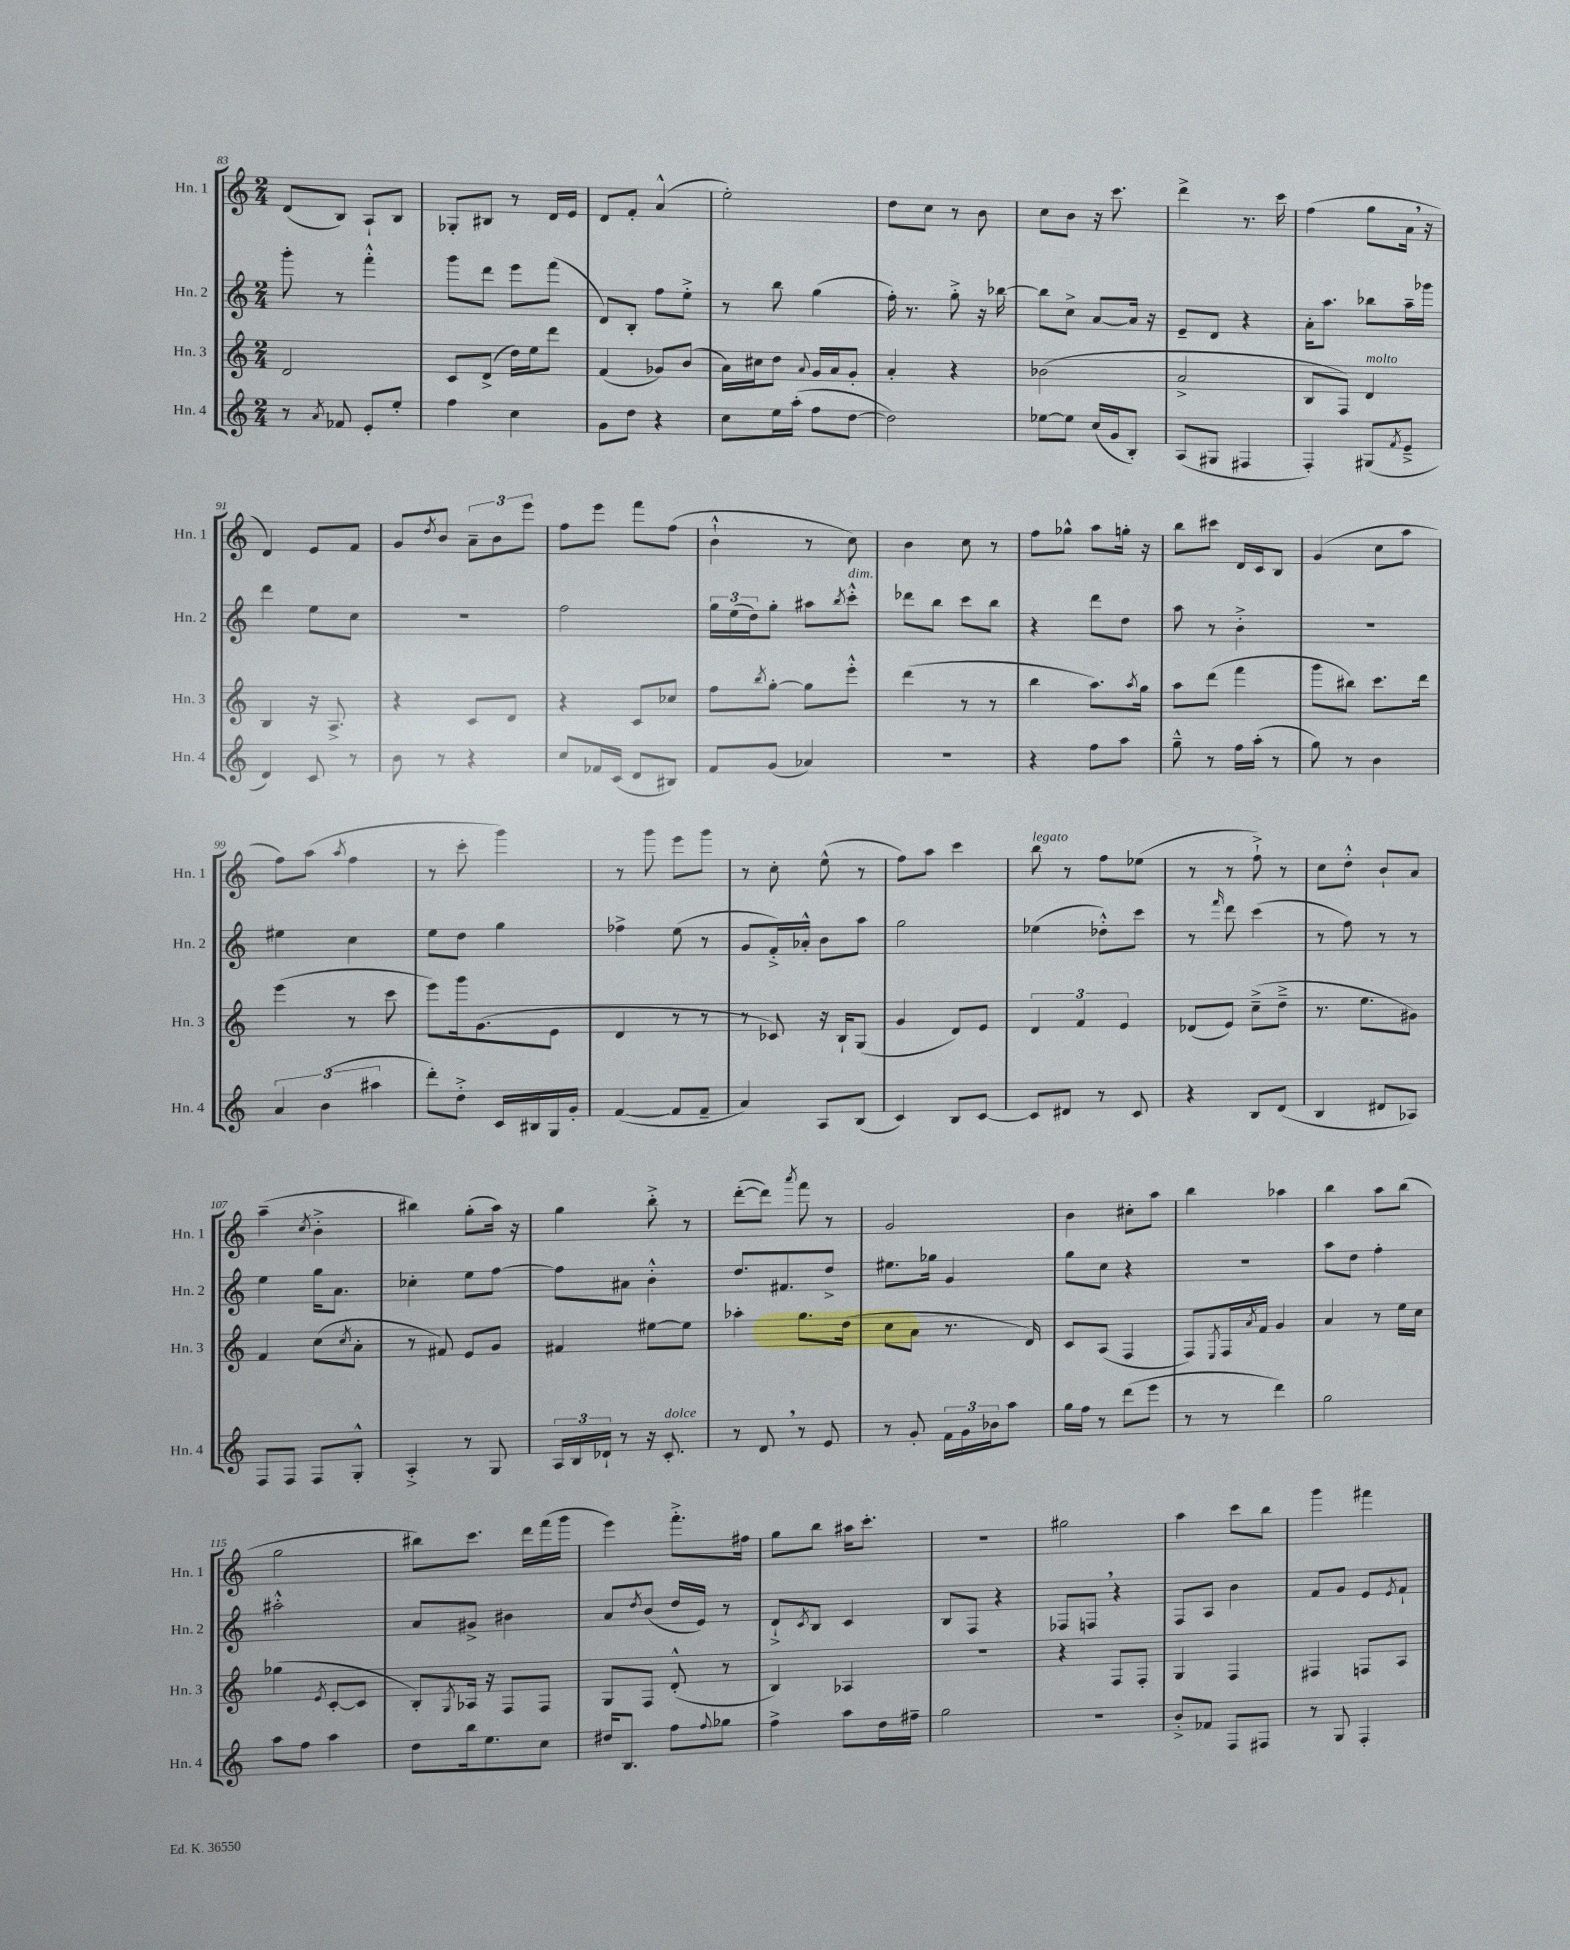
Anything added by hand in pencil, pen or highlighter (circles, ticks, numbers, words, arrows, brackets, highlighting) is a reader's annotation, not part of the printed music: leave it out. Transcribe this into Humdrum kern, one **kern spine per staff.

**kern	**kern	**kern	**kern
*part4	*part3	*part2	*part1
*staff4	*staff3	*staff2	*staff1
*I"Hn. 4	*I"Hn. 3	*I"Hn. 2	*I"Hn. 1
*I'Hn. 4	*I'Hn. 3	*I'Hn. 2	*I'Hn. 1
*clefG2	*clefG2	*clefG2	*clefG2
*k[]	*k[]	*k[]	*k[]
*M2/4	*M2/4	*M2/4	*M2/4
=83	=83	=83	=83
8r	2d/	8ggg'\	(8d/L
8qa/	.	.	.
8f-X/	.	8r	8B/J)
8e'/L	.	4fff'^^\	8A`/L
8ee'/J	.	.	8B/J
=84	=84	=84	=84
4ff\	8c/L	8ggg\L	8G-X'/L
.	(8d^/J	8ddd\J	8B#X/J
4cc\	16dd\LL)	8eee\L	8r
.	16ee\J	.	.
.	8ddd\J	(8fff\J	16d/LL
.	.	.	16e/JJ
=85	=85	=85	=85
8g\L	(4f/	8d/L)	8d/L
8dd\J	.	8B'/J	8f'/J
4r	8g-X/L)	8ff\L	(4a^^/
.	(8b/J	8ee'^\J	.
=86	=86	=86	=86
8cc\L	16a\LL)	8r	2ee'\)
.	16cc#X\J	.	.
16ee\L	8dd\J	8bb\	.
(16aa'\JJ	.	.	.
.	8qqa/	.	.
8ff\L	16g/LL	(4gg\	.
.	16a/J	.	.
[8dd\J	8g'/J	.	.
=87	=87	=87	=87
2dd\])	4a'/	16ff'\)	8dd\L
.	.	8.r	.
.	.	.	8cc\J
.	4r	8gg'^\	8r
.	.	16r	8b\
.	.	[16bb-X\	.
=88	=88	=88	=88
[8ee-X\L	(2b-X\	8bb-\L]	8cc\L
8ee-\J]	.	8cc^\J	8b\J
(16cc/LL	.	[8a/L	16r
16g/J	.	.	8.ccc\
8B'/J)	.	16a/Jk]	.
.	.	16r	.
=89	=89	=89	=89
(8A/L	2a^/	8e~/L	4ddd^\
8G#X/J	.	8d/J	.
4F#X/	.	4r	8.r
.	.	.	16ccc\
=90	=90	=90	=90
4F'/)	8B/L	16a'\KL	(4ff\
.	.	8.aa\J	.
.	8F/J)	.	.
!	!LO:TX:a:i:t=molto	!	!
(8G#X/L	4d/	8bb-X\L	8gg\L
8qf/	.	.	.
8e~^/J	.	16aa~\L	16a,\Jk
.	.	16ggg-X\JJ	16r
!!LO:LB:g=z
=91	=91	=91	=91
4d/)	4B/	4ddd\	4d/)
8c/	16r	8ee\L	8e/L
.	8.A^/	.	.
8r	.	8cc\J	8f/J
=92	=92	=92	=92
8b\	4r	2r	8g/L
.	.	.	8qdd/
8r	.	.	8b/J
4r	8c/L	.	12a~\L
.	.	.	12b\
.	8d/J	.	.
.	.	.	12eee\J
=93	=93	=93	=93
8cc/L	4r	2ff\	8ff\L
16f-X/L	.	.	8eee\J
(16c/JJ	.	.	.
8d/L	8c/L	.	8fff\L
8B#X/J)	8cc-X/J	.	(8ff\J
=94	=94	=94	=94
8f/L	8ff\L	24gg\LL	4b`^^\
.	.	(24ee\	.
.	.	24dd\J)	.
.	8qbb/	.	.
(8g/J	[8gg'\J	8gg'\J	.
4a-X/)	8gg\L]	8aa#X\L	8r
.	.	8qbb/	.
!	!	!LO:TX:a:i:t=dim.	!
.	8eee'^^\J	8ccc'^^\J	8cc\)
=95	=95	=95	=95
2r	(4ddd\	8ddd-X\L	4b\
.	.	8bb\J	.
.	8r	8ccc\L	8cc\
.	8r	8bb\J	8r
=96	=96	=96	=96
4r	4bb\	4r	8ff\L
.	.	.	8gg-X^^\J
8ff\L	8.aa\L)	8ddd\L	8aa\L
8aa\J	.	8dd\J	16ggn'\Jk
.	8qaa/	.	.
.	16gg\Jk	.	16r
=97	=97	=97	=97
8gg~^^\	8aa\L	8aa\	8bb\L
8r	(8ddd\J	8r	8ccc#X\J
16ff\LL	4fff\	4b'^\	16d/LL
(16aa'\JJ	.	.	16c/J
8r	.	.	8B/J
=98	=98	=98	=98
8gg\)	8ggg\L	2r	(4g/
8r	8bb#X\J)	.	.
4b\	8.ccc\L	.	8cc\L
.	.	.	8aa\J
.	16ddd\Jk	.	.
!!LO:LB:g=z
=99	=99	=99	=99
6a/	(4eee\	4ee#X\	8ff\L)
.	.	.	(8aa\J
(6b\	.	.	.
.	.	.	8qaa/
.	8r	4cc\	4ff\
6aa#X\	.	.	.
.	8ccc\	.	.
=100	=100	=100	=100
8ddd'\L)	8eee\L)	8ee\L	8r
8dd'^\J	16ggg\k	8dd\J	8ccc'\
.	(8.g\	.	.
16c/LL	.	4gg\	4ggg\)
16B#X/	.	.	.
16G/	8e\J	.	.
16g'/JJ	.	.	.
=101	=101	=101	=101
([4f/	4d/	4ff-X^\	8r
.	.	.	8ggg\
8f/L]	8r	(8ee\	8eee\L
8f~/J	8r	8r	8ggg\J
=102	=102	=102	=102
4a/)	8r	8g/L	8r
.	8c-X/)	16f'^/L)	8cc'\
.	.	16a-X'^^/JJ	.
8A/L	16r	8b\L	(8ee^^\
.	16B`/KL	.	.
(8B/J	(8G/J	8aa\J	8r
=103	=103	=103	=103
4c/)	4g/	2gg\	8ff\L)
.	.	.	8aa\J
8B/L	8d/L)	.	4ccc\
[8c/J	8e/J	.	.
=104	=104	=104	=104
!	!	!	!LO:TX:a:i:t=legato
8c/L]	6d/	(4ee-X\	8bb\
8d#X/J	.	.	8r
.	6f/	.	.
8r	.	8dd-X'^^\L)	8ff\L
.	6e/	.	.
8c/	.	8ccc\J	(8ee-X\J
=105	=105	=105	=105
4r	(8d-X/L	8r	8r
.	.	16qqfff/	.
.	8e/J)	8ddd\	8r
8B/L	(8cc~^\L	(4ccc\	8ff`^\)
(8d/J	8dd~^\J	.	8r
=106	=106	=106	=106
4B/	8.r	8r	8cc\L
.	.	8ff\)	8dd'^^\J
.	8.ee\L	.	.
8d#X/L	.	8r	8b`/L
8A-X/J)	8g#X\J)	8r	8a/J
!!LO:LB:g=z
=107	=107	=107	=107
8F/L	4f/	4ee\	(4aa~\
8F/J	.	.	.
.	.	.	8qcc/
8F/L	(8cc\L	16gg\KL	4b'^\
.	.	8.a\J	.
.	8qcc/	.	.
8G'^^/J	8a'\J	.	.
=108	=108	=108	=108
4A'^/	8r	4cc-X'\	4bb#X\)
.	8f#X/)	.	.
8r	8e/L	8ee\L	(8gg'\L
8G/	8g/J	[8ff\J	16aa\Jk)
.	.	.	16r
=109	=109	=109	=109
24A/LL	4f#X/	8ff\L]	4gg\
24B/	.	.	.
24d-X`/JJ	.	.	.
8r	.	8a#X\J	.
16r	[8ee#X\L	4b'^^\	8bb'^\
!LO:TX:a:i:t=dolce	!	!	!
8.c'/	.	.	.
.	8ee#\J]	.	8r
=110	=110	=110	=110
8r	4aa-X'\	8.dd/L	([8ddd'\L
8d,/	.	.	8ddd\J])
.	.	8.f#X/	.
.	.	.	8qaaa/
8r	8.gg\L	.	8fff\
8e/	.	8dd^/J	8r
.	(16dd\Jk	.	.
=111	=111	=111	=111
8r	8cc\L	8.ee#X\L	2g/
8g'/	8a\J	.	.
.	.	16gg-X\Jk	.
24f\LL	8.r	4g/	.
24g\	.	.	.
24b-X\J	.	.	.
8aa\J	.	.	.
.	16d/)	.	.
=112	=112	=112	=112
16gg\LL	8c/L	8gg\L	4b\
16ff\JJ	.	.	.
8r	(8A/J	8cc\J	.
(8ddd\L	4F/	4r	8cc#X'\L
8eee\J	.	.	8aa\J
=113	=113	=113	=113
8r	8F/L)	2r	4bb\
.	8qE/	.	.
8r	16F/L	.	.
.	8qa/	.	.
.	16f/JJ	.	.
4ddd\)	4g/	.	4aa-X\
=114	=114	=114	=114
2gg\	4a/	8aa\L	4bb\
.	.	8dd\J	.
.	8r	4ff'\	8aa\L
.	16ee\LL	.	(8bb\J
.	16cc\JJ	.	.
!!LO:LB:g=z
=115	=115	=115	=115
8aa\L	(4gg-X\	2aa#X'^^\	2gg\
8ff\J	.	.	.
.	8qe/	.	.
4aa\	[8c'/L	.	.
.	8c/J]	.	.
=116	=116	=116	=116
8dd\L	8B'/L)	8a/L	8bb#X\L)
.	8qG/	.	.
16bb\k	16A-X/Jk	8g#X^/J	8.ccc\J
8.ee\	16r	.	.
.	8F/L	4b#X\	.
.	.	.	16ddd\LL
8cc\J	8F/J	.	(16fff\
.	.	.	16ggg\JJ
=117	=117	=117	=117
16dd#X/KL	8G/L	8a/L	4eee\)
8.B/J	.	.	.
.	.	8qdd/	.
.	8F/J	(8b/J	.
8ff\L	(8d'^^/	16dd/LL	8.fff'^\L
.	.	16e/JJ)	.
8qqff/	.	.	.
8gg-X\J	8r	8r	.
.	.	.	16ff#X\Jk
=118	=118	=118	=118
4ff^\	4B/)	8d`^/L	8gg\L
.	.	8qc/	.
.	.	8B/J	8bb\J
8aa\L	4A-X/	4c/	16aa#X\KL
.	.	.	8.ccc'\J
16dd\L	.	.	.
16ff#X~\JJ	.	.	.
=119	=119	=119	=119
2gg\	2r	8B/L	2r
.	.	8F/J	.
.	.	4r	.
=120	=120	=120	=120
2r	4r	8F-X/L	2gg#X\
.	.	8Fn,/J	.
.	8F/L	4r	.
.	8F'/J	.	.
=121	=121	=121	=121
8b'^/L	4G/	8F/L	4aa\
8f-X/J	.	8A/J	.
8F/L	4F/	4b\	8ccc\L
8F#X/J	.	.	8bb\J
=122	=122	=122	=122
8r	4F#X/	8f/L	4ggg\
8G/	.	8g/J	.
4F'/	8Fn/L	8e/L	4fff#X\
.	.	8qe/	.
.	8A/J	8f`/J	.
==	==	==	==
*-	*-	*-	*-
